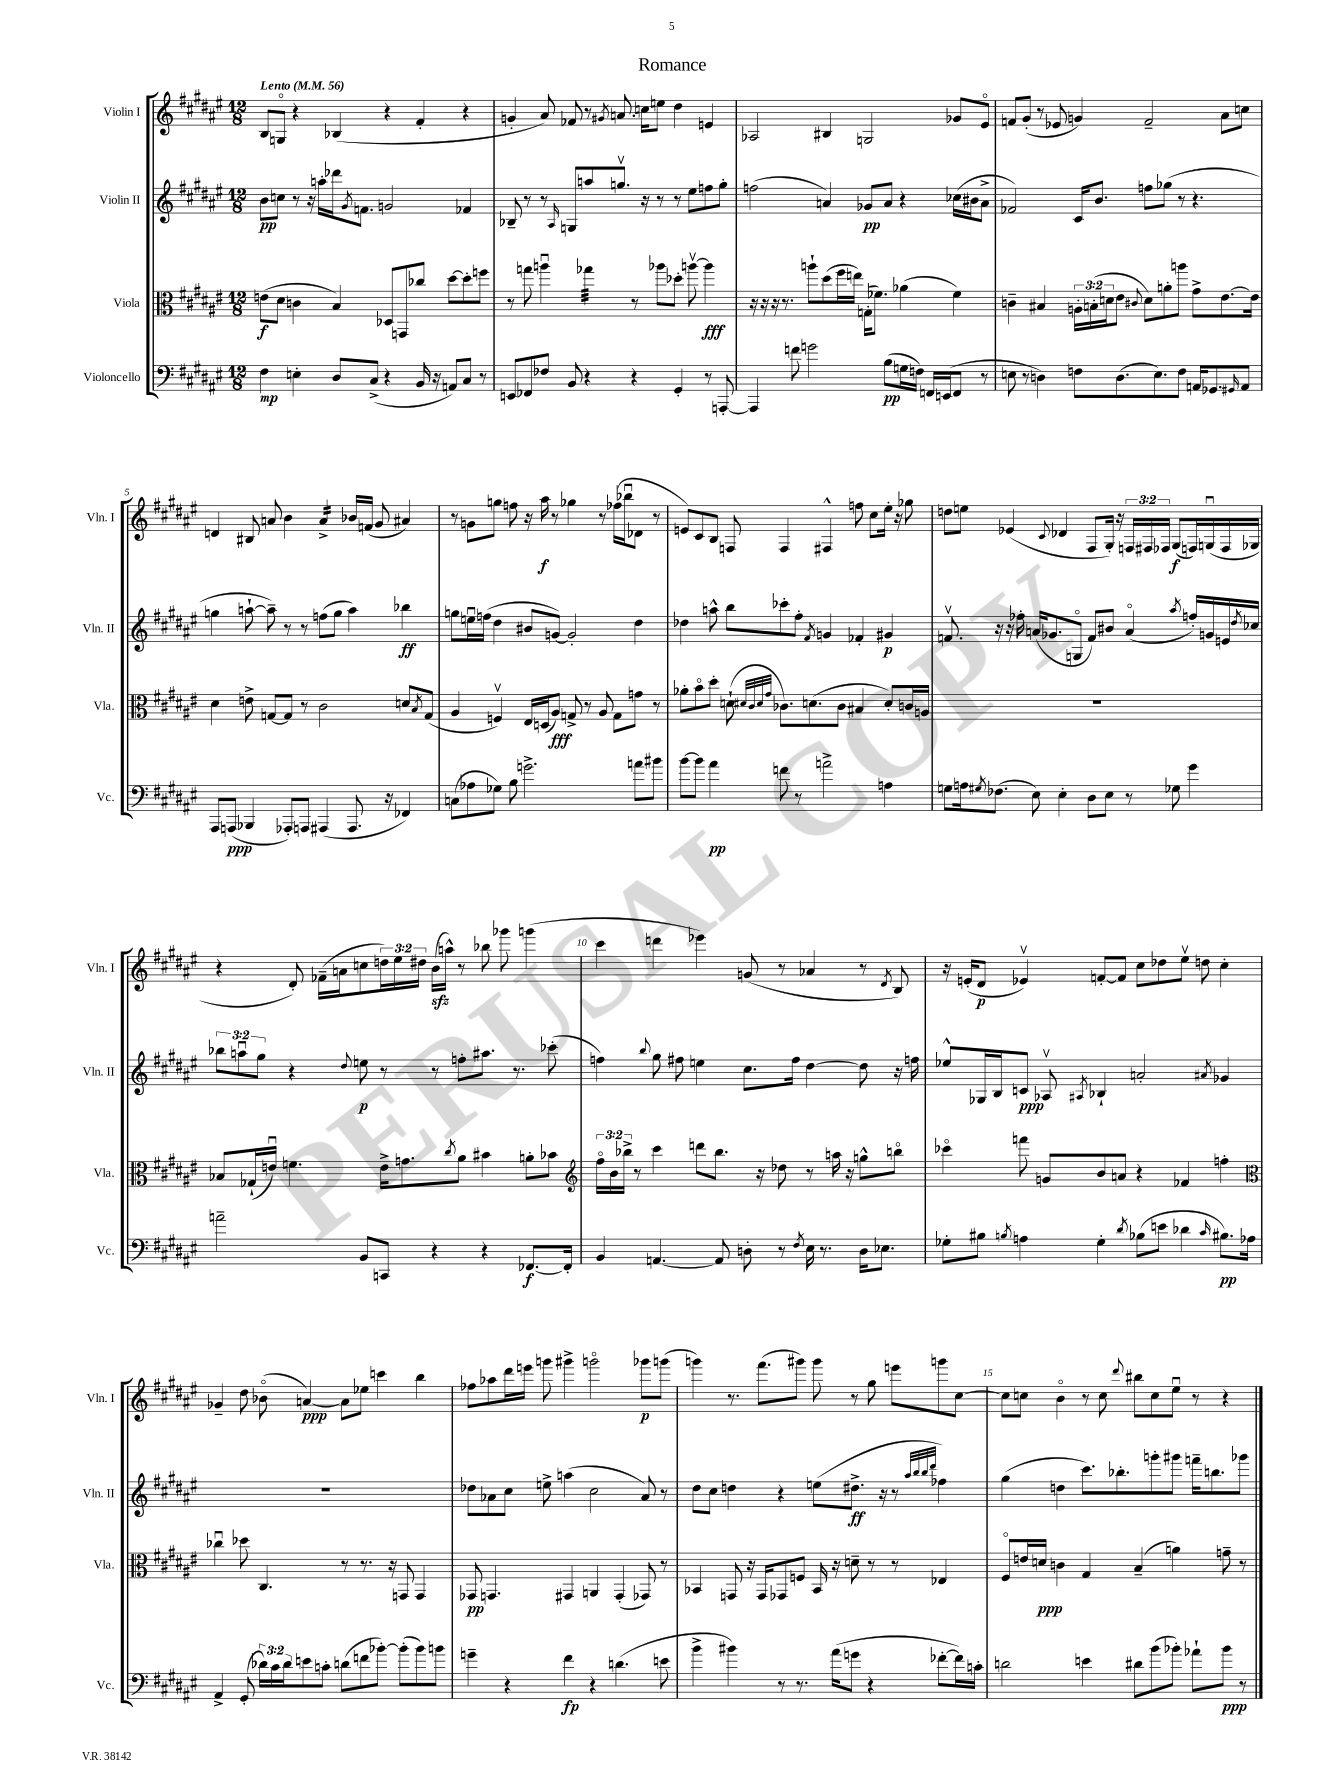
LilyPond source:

\header { title = "Romance" }
<<
\new StaffGroup <<
\new Staff = "s0" \with { instrumentName = "Violin I" shortInstrumentName = "Vln. I" } {
    \clef treble \key fis \major \numericTimeSignature \time 12/8 \override Staff.TupletNumber.text = #tuplet-number::calc-fraction-text \tempo "Lento" 4 = 56
    b8 g8\flageolet r4 bes4( r4 fis'4-. r4 |
    g'4-. ais'8) fes'8 r8 \acciaccatura { gis'8 } a'8. c''16 e''8 dis''4 e'4 |
    aes2 bis4 g2 ges'8 eis'8\flageolet |
    f'8 gis'8-.( r8 ees'8 g'4) f'2-- ais'8 c''8 |
    d'4 bis8 a'8 b'4 a'4:16-> bes'16 f'16( gis'8 ais'4) |
    r8 g'8 g''8 f''8 r16 ais''16\f r8 ges''4 r8 fes''16( bes''16\downbow des'8 r8 |
    e'8) cis'8 b8 f8 f4 fis4-^ f''8 cis''8 eis''16-. r16 ges''8 |
    d''8 e''8 ees'4( \appoggiatura { cis'8 } des'4 fis8 gis16-.) r16 \tuplet 3/2 { f16 fis16 fes16 } gis8\f( f16) g16\downbow( f16 ges16 |
    r4 dis'8-.) fes'16--( a'16 c''8 \tuplet 3/2 { d''16) eis''16 dis''16 } b'16\sfz( a''16-^) r8 bes''8 ges'''8 g'''4( |
    cis'''4 d'''4 ees'''4) g'8( r8 aes'4 r8 \acciaccatura { dis'8 } b8) |
    r16 e'16-.( dis'8\p ees'4\upbow) f'8~-. f'8 cis''8 des''8 eis''8\upbow d''8 cis''4-. |
    ges'4-- dis''8 bes'8\flageolet( a'4~\ppp) a'8 ees''8 c'''4 b''4 |
    fes''8 aes''8 dis'''16 e'''16 g'''8 gis'''4-> g'''2\flageolet ges'''8\p g'''8( |
    g'''4) r8. fis'''8.( gis'''8) gis'''8 r8 gis''8 e'''8 g'''8 cis''8~ |
    cis''8 c''8 b'4\flageolet r8 c''8 \appoggiatura { dis'''8 } bis''8 c''8 eis''8\downbow r8 r4 \bar "|." |
}
\new Staff = "s1" \with { instrumentName = "Violin II" shortInstrumentName = "Vln. II" } {
    \clef treble \key fis \major \numericTimeSignature \time 12/8 \override Staff.TupletNumber.text = #tuplet-number::calc-fraction-text
    b'8\pp c''8 r8 r16 a''16-. des'''16 \acciaccatura { gis'8 } f'8. g'2 fes'4 |
    bes8-- r8 r8 \grace { ais16 } g8 a''8 g''8.\upbow r16 r8 r8 eis''8 f''8 g''8-. |
    f''2( a'4) ges'8\pp a'8 r4 ces''16( bis'16 a'8-> |
    fes'2) cis'16 b'8. f''8 ges''8( r8 r4. |
    g''4 a''8~-! a''8--) r8 r8 f''8( g''8 a''4) bes''4\ff |
    g''8 e''16\downbow f''16( dis''4 bis'8 g'8~) g'2-. dis''4 |
    des''4 a''8-^ b''8 ces'''8-. fis''8-. \acciaccatura { fis'8 } g'4 fes'4-. gis'4\p |
    f'8.\upbow r16 r16 fes''16-. a'16( ges'8. g8\flageolet f'8) bis'8 a'4\flageolet( \acciaccatura { ais''8 } f''16-.) g'16 e'16 \acciaccatura { dis''8 } ces''16 |
    \tuplet 3/2 { bes''8 a''8\downbow gis''8 } r4 \appoggiatura { dis''8 } e''8\p r8 r8 f''8-. ais''8. r8. ces'''8-.( |
    f''4) \appoggiatura { b''8 } gis''8 fis''8 e''4 cis''8. fis''16 dis''4~ dis''8 r16 f''16 |
    ees''8-^ ges16 b16 c'8\ppp aes8\upbow \acciaccatura { ais8 } bes4-! a'2-. \acciaccatura { ais'8 } ges'4 |
    R1. |
    des''8 aes'8 cis''8 e''8-> a''4( cis''2 aes'8) r8 |
    dis''8 cis''8 d''4 r4 e''8( dis''8.->\ff r16 r8 \grace { ais''32 b''32 b''32 dis'''32 } fes''4) |
    gis''4( d''4 cis'''8.) bes''8.-. g'''8-. gis'''8 f'''16-- b''8. ges'''8 \bar "|." |
}
\new Staff = "s2" \with { instrumentName = "Viola" shortInstrumentName = "Vla." } {
    \clef alto \key fis \major \numericTimeSignature \time 12/8 \override Staff.TupletNumber.text = #tuplet-number::calc-fraction-text
    e'8\f( dis'8 c'4 b4) des8 g,8 ces''8 dis''8~ dis''8-. f''8 |
    r8 g''8 a''4\downbow ges''4:32 r8 aes''8 des''8-. a''8~\upbow a''4\fff |
    r16 r16 r16 r8. a''8-! dis''8( fis''16 e''16) g16-.( fes'8.) aes'4( fes'4) |
    c'4-- bis4 \tuplet 3/2 { a16-. b16-.( d'16 } eis'8 \appoggiatura { cis'8 } d'8) a'8-. a''8 gis'8-> eis'8.~ eis'16 |
    dis'4 e'8-> g8~ g8 r8 cis'2 d'8 \acciaccatura { b8 } g8( |
    ais4 f4\upbow) eis16 d16( ais8\fff) g8-> r8 ais8 g8 g'8 r8 |
    aes'8-. b'8\flageolet dis''8-. d'8-!( \grace { dis'32 cis'32 dis'32 gis'32 } ces'8.) d'8.( ces'8 bis4 d'8-.) c'16 a16 |
    R1. |
    bes8 ges16-!( e'16\downbow) f'4. e'16-> g'8. \acciaccatura { cis''8 } ais'8 bis'4 a'8-. bes'8 |
    \clef treble \tuplet 3/2 { fis''16\flageolet b'16 bes''16-> } r8 cis'''4 d'''8 bes''8. r16 des''8 r8 a''16 r16 g''8-^ b''8\flageolet |
    ces'''4\flageolet f'''8 g'8 b'8 a'8 r4 fes'4 f''4-. |
    \clef alto ces''4\downbow des''8 cis4. r8 r8. r16 g,8 g,4 |
    ges,8\pp g,4. gis,4 a,4 gis,4-.( ges,8) r8 |
    bes,4 g,8 r16 g,16 ges,8 f8 bes,16 r16 d'8-- r8 r8 ees4 |
    fis8\flageolet e'16 d'16\ppp c'4 gis4 b4--( a'4) g'8-- r8 \bar "|." |
}
\new Staff = "s3" \with { instrumentName = "Violoncello" shortInstrumentName = "Vc." } {
    \clef bass \key fis \major \numericTimeSignature \time 12/8 \override Staff.TupletNumber.text = #tuplet-number::calc-fraction-text
    fis4\mp e4-. dis8 cis8->( r4 b,16 r16 a,8) cis8 r8 |
    e,8 fes,8 fes8 b,8 r4 r4 gis,4-. r8 a,,8~-. |
    a,,4 f'8 g'2 b8\pp( g16 f16) f,16 e,16( f,8 r8 |
    e8 r8 d4) f8 d8.( e8.) f8 a,16 ges,8. \grace { gis,16 } a,8 |
    ais,,8 a,,8\ppp( bes,,4 aes,,8-.) a,,8 ais,,4( ais,,8. r16 fes,4) |
    c8( aes8 ges8) b8 g'2.-> a'8 bis'8 |
    b'8~ b'8 ais'4\pp f'8 r8 a'2-> a4 |
    g8 a16 \acciaccatura { gis8 } fes8.( eis8) eis4-. dis8 eis8 r8 ges8 gis'4 |
    a'2-- b,8 c,8 r4 r4 fes,8.~\f fes,16-. |
    b,4 a,4.~ a,8 d8-. r8 \acciaccatura { fis8 } eis16 r8. d16 ees8. |
    ges8-. bis8 \acciaccatura { b8 } a4 ges4-. \acciaccatura { dis'8 } bes8( e'8 des'4 \grace { cis'16 } bis8.\pp) aes16 |
    ais,4-> gis,8-.( \tuplet 3/2 { des'16) cis'16 des'16 } e'8 c'8-. d'8( f'8 bes'8~-.) bes'8-.( bes'8) b'8 |
    g'4-- r4 fis'4\fp r4 d'4.( e'8 |
    b'4-> bis'4) r8 r8. ais'16( g'8 r4 fes'8~-. fes'16) c'16-. |
    d'2 e'4 dis'8 b'8( bes'8-.) aes'8-! bes'8\ppp r8 \bar "|." |
}
>>
>>
\layout { \context { \Score \override BarNumber.break-visibility = ##(#f #t #t) barNumberVisibility = #(every-nth-bar-number-visible 5) } }
